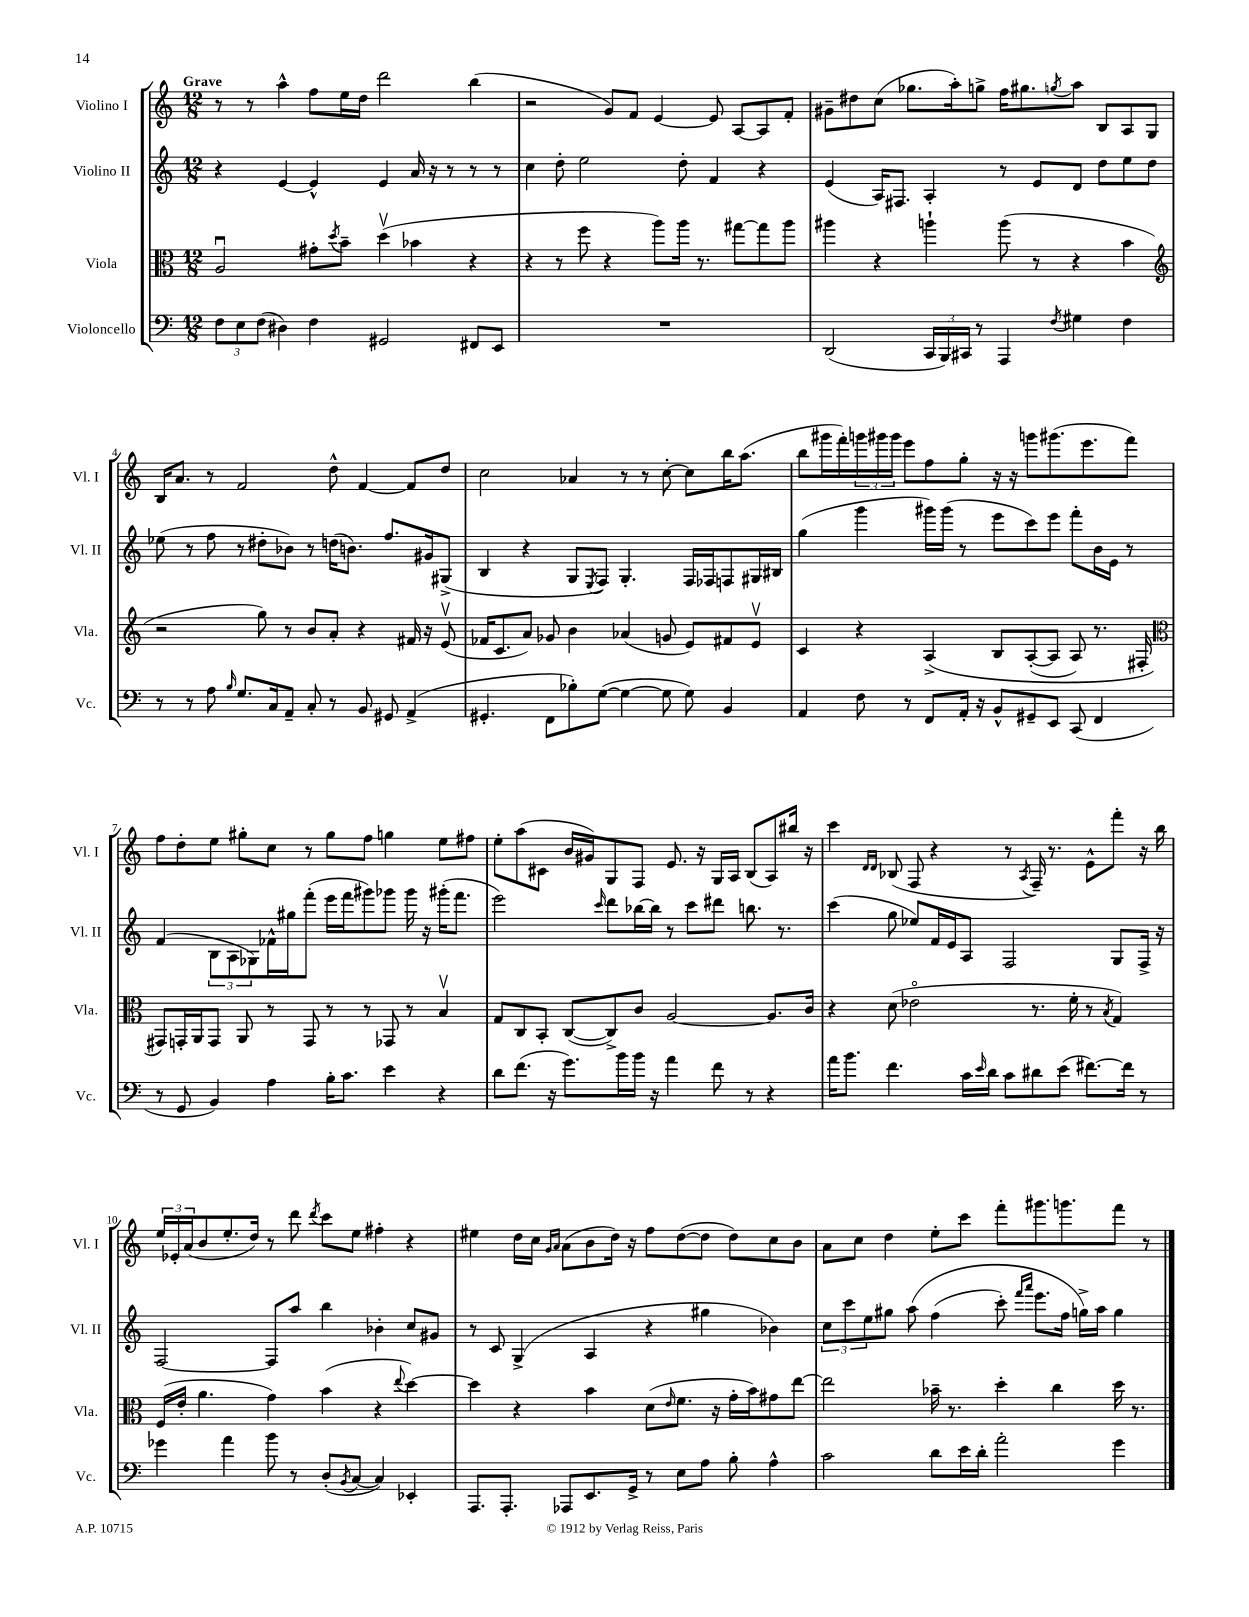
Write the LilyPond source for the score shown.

<<
\new StaffGroup <<
\new Staff = "s0" \with { instrumentName = "Violino I" shortInstrumentName = "Vl. I" } {
    \clef treble \key c \major \numericTimeSignature \time 12/8 \tempo "Grave"
    r8 r8 a''4-^ f''8 e''16 d''16 d'''2 b''4( |
    r2 g'8) f'8 e'4~ e'8 a8~ a8 f'8-. |
    gis'8-- dis''8 c''8( ges''8. a''16-.) g''8-> f''16 gis''8. \acciaccatura { g''8 } a''8 b8 a8 g8 |
    b16 a'8. r8 f'2 d''8-^ f'4~ f'8 d''8 |
    c''2 aes'4 r8 r8 c''8~-. c''8 b''16 a''8.( |
    b''8 gis'''16 f'''16-.) \tuplet 3/2 { g'''16 gis'''16 gis'''16 } e'''8 f''8 g''8-. r16 r16 g'''8 gis'''8.( e'''8. f'''8) |
    f''8 d''8-. e''8 gis''8-. c''8 r8 gis''8 f''8 g''4 e''8 fis''8 |
    e''8-. a''8( cis'8 b'16 gis'16) g8 f8 e'8. r16 g16 a16 b8( a8) bis''16 r16 |
    c'''4 \grace { d'16 d'16 } bes8( f8 r4 r8 \acciaccatura { a8 } f16--) r8. e'8-^ f'''8-. r16 b''16 |
    \tuplet 3/2 { e''16 ees'16-. a'16( } b'8 e''8.-. d''16) r8 d'''8 \acciaccatura { d'''8 } c'''8 e''8 fis''4-. r4 |
    eis''4 d''16 c''16 \grace { g'16 a'16 } a'8( b'8 d''16) r16 f''8 d''8~( d''8 d''8) c''8 b'8 |
    a'8 c''8 d''4 e''8-. c'''8 f'''8-. gis'''8. g'''8. f'''8 r8 \bar "|." |
}
\new Staff = "s1" \with { instrumentName = "Violino II" shortInstrumentName = "Vl. II" } {
    \clef treble \key c \major \numericTimeSignature \time 12/8
    r4 e'4~ e'4-^ e'4 a'16 r16 r8 r8 r8 |
    c''4 d''8-. e''2 d''8-. f'4 r4 |
    e'4( a16) fis8. a4-. r8 e'8 d'8 d''8 e''8 d''8 |
    ees''8( r8 f''8 r8 dis''8-. bes'8) r8 d''16( b'8.) f''8. gis'16 gis8->( |
    b4 r4 g8 \acciaccatura { e8 } f8) g4.-. f16 fes16 f8 gis16 bis16 |
    g''4( g'''4 gis'''16) gis'''16( r8 e'''8 c'''8) e'''8 f'''8-. b'16 e'16 r8 |
    f'4( \tuplet 3/2 { b8 a8 ges8) } fes'16-^ gis''16 f'''8-.( e'''16 f'''16 gis'''8) ges'''8 ges'''16 r16 gis'''16-.( f'''8. |
    e'''2) \grace { c'''16 } d'''8 bes''16~ bes''16 r8 c'''8 dis'''8 b''8. r8. |
    c'''4( g''8 ees''8) f'16 e'16 a8 f2 g8 f16-> r16 |
    f2~ f8 a''8 b''4 bes'4-. c''8 gis'8 |
    r8 c'8 g4->( a4 r4 gis''4 bes'4) |
    \tuplet 3/2 { c''8 c'''8 e''8 } gis''8 a''8\( f''4( c'''8-.) \grace { f'''16 a'''16 } e'''8. f''16 g''16->\) a''16 g''4 \bar "|." |
}
\new Staff = "s2" \with { instrumentName = "Viola" shortInstrumentName = "Vla." } {
    \clef alto \key c \major \numericTimeSignature \time 12/8
    a2\downbow gis'8-. \acciaccatura { d''8 } b'8-- d''4\upbow( bes'4 r4 |
    r4 r8 f''8 r4 a''8) a''16 r8. gis''8~ gis''8 a''8 |
    ais''4 r4 a''4-! a''8( r8 r4 b'4 |
    \clef treble r2 g''8) r8 b'8 a'8-. r4 fis'16 r16 e'8\upbow( |
    fes'16 c'8. a'8) ges'8 b'4 aes'4( g'8 e'8) fis'8 e'8\upbow |
    c'4 r4 a4->\( b8 a8~-.( a8 a8) r8. fis16-. |
    \clef alto gis,8\) g,16-. a,16 g,8 a,8 r8 g,8 r8 r8 ges,8 r8 b4\upbow |
    g8 c8 b,8-. c8~( c8->) c'8 a2~ a8. c'16 |
    r4 d'8( ees'2\flageolet r8. f'16-. r8 \acciaccatura { b8 } g4) |
    f16( e'16-. a'4. g'4) b'4( r4 \appoggiatura { e''8 } d''4~) |
    d''4 r4 b'4 d'8( \grace { e'16 } f'8. r16 g'16-. b'16) gis'8 e''8~ |
    e''2 bes'16-- r8. d''4-. c''4 d''16 r8. \bar "|." |
}
\new Staff = "s3" \with { instrumentName = "Violoncello" shortInstrumentName = "Vc." } {
    \clef bass \key c \major \numericTimeSignature \time 12/8
    \tuplet 3/2 { f8 e8 f8( } dis4) f4 gis,2 fis,8 e,8 |
    R1. |
    d,2( \tuplet 3/2 { c,16 b,,16) cis,16 } r8 a,,4 \acciaccatura { f8 } gis4 f4 |
    r8 r8 a8 \grace { b16 } g8. c16 a,8-- c8-. r8 b,8 gis,8 a,4->( |
    gis,4.-. f,8 bes8-.) g8~( g4~ g8 g8) b,4 |
    a,4 f8 r8 f,8 a,16-. r16 b,8-^ gis,8-- e,8 c,8( f,4 |
    r8 g,8 b,4) a4 b16-. c'8. e'4 r4 |
    d'8 f'8.( r16 g'8.) b'16 b'16 r16 a'4 f'8 r8 r4 |
    a'16 b'8. f'4. c'16 \grace { e'16 } d'16 c'8 dis'8 e'8( fis'8.~) fis'16 r8 |
    ges'4 a'4 b'8 r8 d8-.( \acciaccatura { b,8 } c8~ c4) ees,4-. |
    a,,8. a,,8.-. aes,,8 e,8. g,16-> r8 e8 a8 b8-. a4-^ |
    c'2 d'8 e'16 d'16-. a'2-. g'4 \bar "|." |
}
>>
>>
